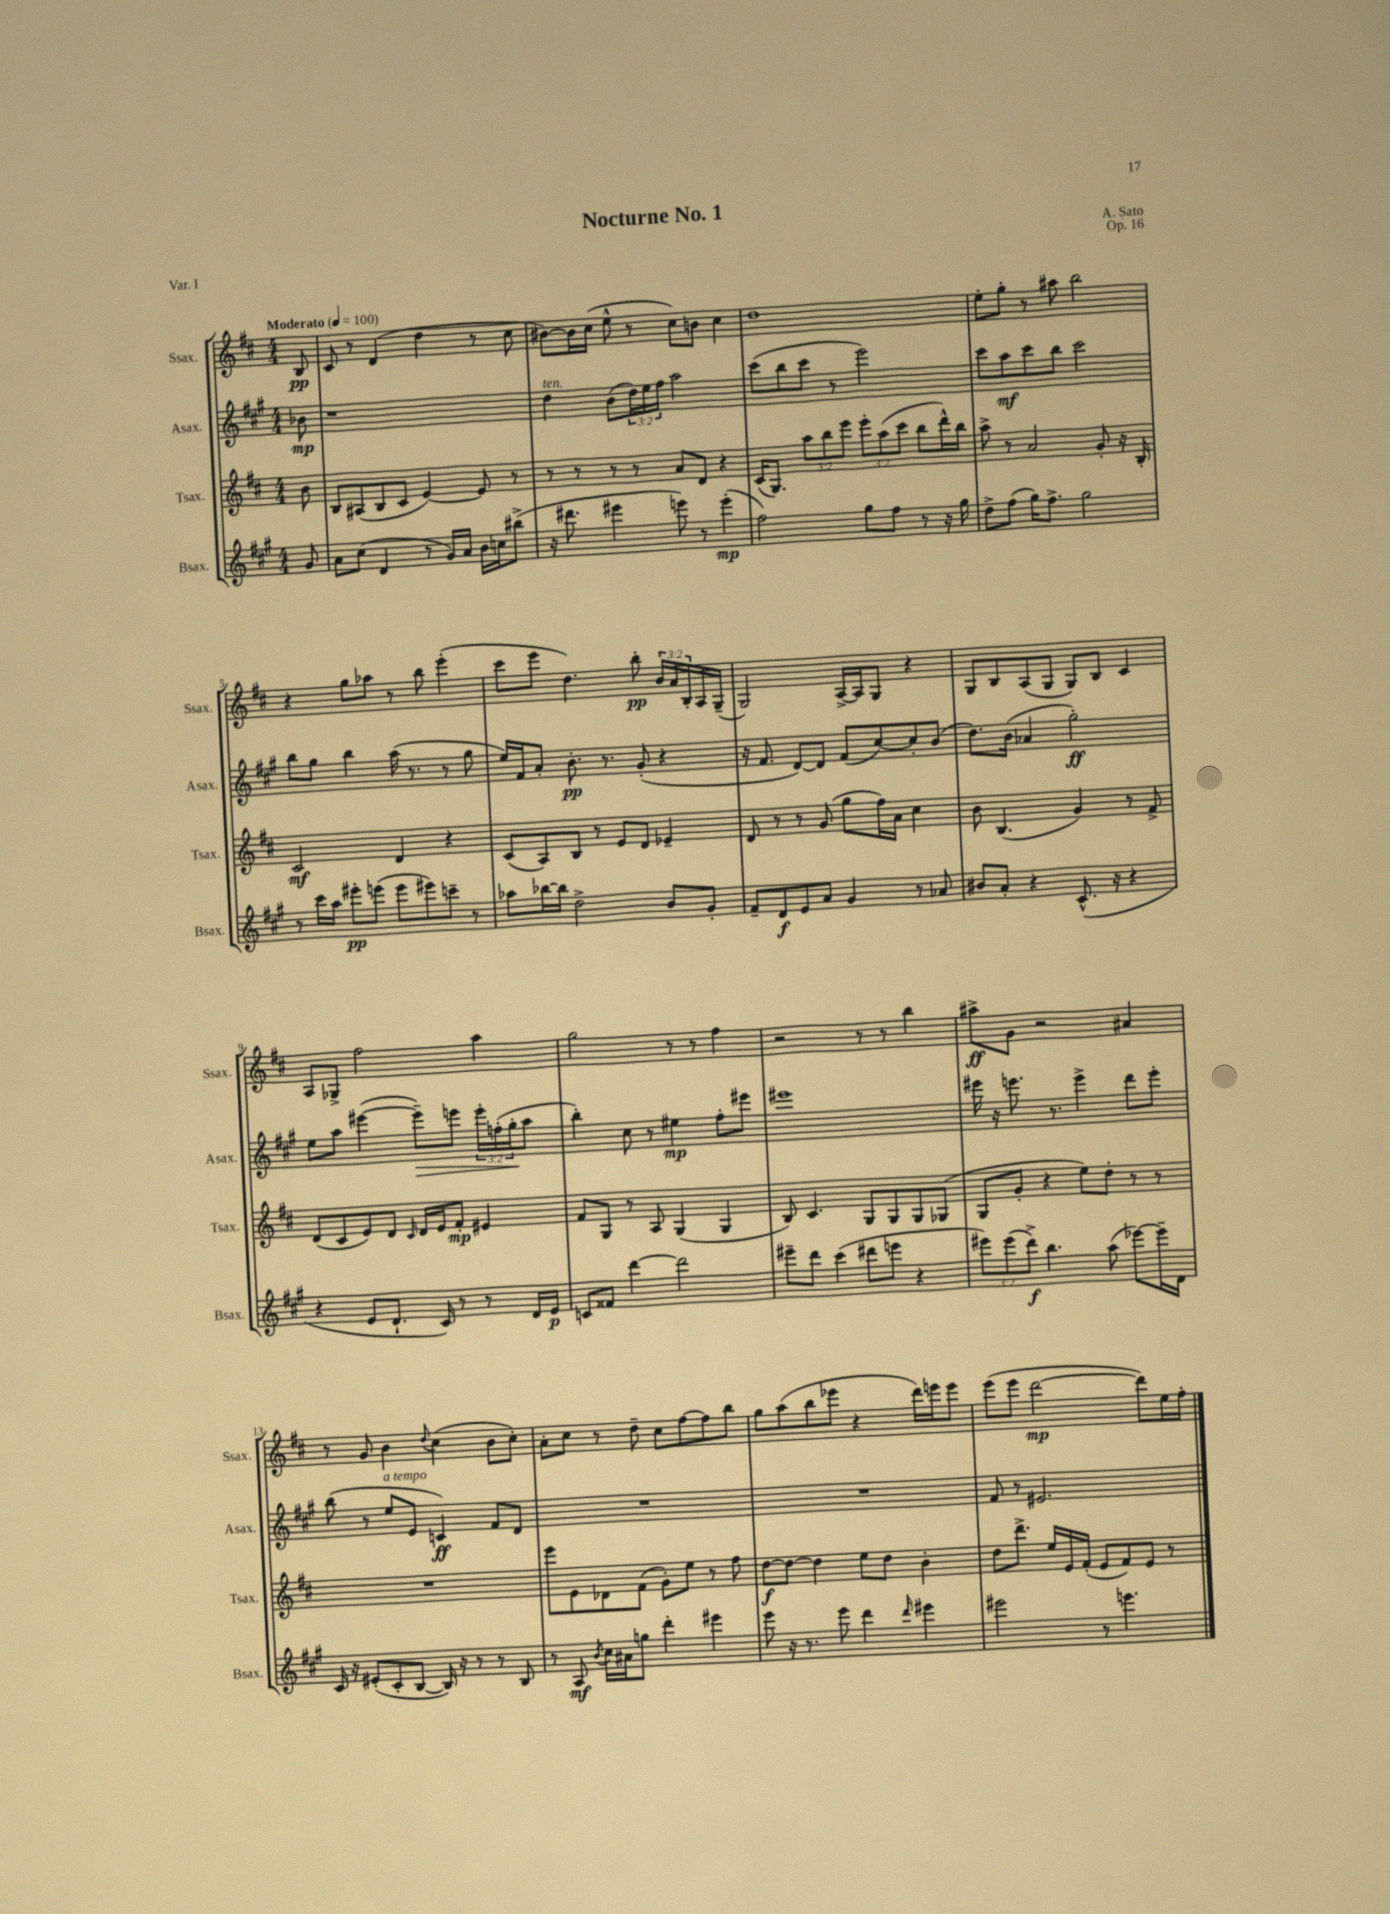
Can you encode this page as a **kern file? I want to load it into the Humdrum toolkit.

**kern	**dynam	**kern	**dynam	**kern	**dynam	**kern	**dynam
*part4	*part4	*part3	*part3	*part2	*part2	*part1	*part1
*staff4	*staff4	*staff3	*staff3	*staff2	*staff2	*staff1	*staff1
*I"Bsax.	*	*I"Tsax.	*	*I"Asax.	*	*I"Ssax.	*
*I'Bsax.	*	*I'Tsax.	*	*I'Asax.	*	*I'Ssax.	*
*clefG2	*	*clefG2	*	*clefG2	*	*clefG2	*
*k[f#c#g#]	*	*k[f#c#]	*	*k[f#c#g#]	*	*k[f#c#]	*
*M4/4	*	*M4/4	*	*M4/4	*	*M4/4	*
*MM100	*	*MM100	*	*MM100	*	*MM100	*
=	=	=	=	=	=	=	=
!	!	!	!	!	!	!LO:TX:a:B:t=Moderato	!
8g#/	.	8b\	.	8b-X\	mp	8B/	pp
=1	=1	=1	=1	=1	=1	=1	=1
8a\L	.	8B/L	.	1r	.	8c#/	.
(8cc#\J	.	(8A#X/	.	.	.	8r	.
4d/	.	8B/	.	.	.	(4d/	.
.	.	8c#/J	.	.	.	.	.
8r	.	[4e/)	.	.	.	4dd\	.
16g#/LL)	.	.	.	.	.	.	.
16a/JJ	.	.	.	.	.	.	.
16b\LL	.	8e/]	.	.	.	8r	.
16ccn\J	.	.	.	.	.	.	.
(8bb#X^\J	.	8r	.	.	.	8cc#\	.
=2	=2	=2	=2	=2	=2	=2	=2
!	!	!	!	!LO:TX:a:i:t=ten.	!	!	!
16r	.	8r	.	4dd\	.	[8b#X\L)	.
8.ddd#X\	.	.	.	.	.	.	.
.	.	8r	.	.	.	16b#\L]	.
.	.	.	.	.	.	(16cc#\JJ	.
4eee#X\	.	8r	.	(8b\L	.	8ee^^\	.
.	.	8r	.	24dd\L)	.	8r	.
.	.	.	.	24ee\	.	.	.
.	.	.	.	24ff#\JJ	.	.	.
8eeen\)	.	8a/L	.	2aa\	.	8cc#\L)	.
8r	.	8d/J	.	.	.	8bn\J	.
(4eee'\	mp	4r	.	.	.	4cc#\	.
=3	=3	=3	=3	=3	=3	=3	=3
2ff#\)	.	(16c#/KL	.	(8ccc#\L	.	1dd	.
.	.	8.G/J)	.	.	.	.	.
.	.	.	.	8bb\	.	.	.
.	.	12aa\L	.	8ccc#\J	.	.	.
.	.	12bb\	.	.	.	.	.
.	.	.	.	8r	.	.	.
.	.	12eee\J	.	.	.	.	.
8gg#\L	.	12eee'\L	.	2eee\)	.	.	.
.	.	(12aa\	.	.	.	.	.
8ff#\J	.	.	.	.	.	.	.
.	.	12ccc#\J	.	.	.	.	.
8r	.	8bb\L	.	.	.	.	.
16r	.	16ddd^^\L)	.	.	.	.	.
16gg#\	.	16bb\JJ	.	.	.	.	.
=4	=4	=4	=4	=4	=4	=4	=4
8dd^\L	.	8aa^\	.	8ccc#\L	.	8ee'\L	.
(8ff#\J	.	8r	.	8aa\	mf	8gg'\J	.
16gg#\KL)	.	2a/	.	8ccc#\	.	8r	.
8.ff#^\J	.	.	.	.	.	.	.
.	.	.	.	8bb\J	.	8aa#X\	.
2gg#\	.	.	.	2ccc#\	.	2bb\	.
.	.	8g'/	.	.	.	.	.
.	.	16r	.	.	.	.	.
.	.	16B'/	.	.	.	.	.
!!LO:LB:g=z
=5	=5	=5	=5	=5	=5	=5	=5
8r	.	2c#/	mf	8bb\L	.	4r	.
16ccc#\LL	.	.	.	8gg#\J	.	.	.
16aa\JJ	.	.	.	.	.	.	.
8eee#X'\L	pp	.	.	4bb\	.	8gg\L	.
(8eeen\J	.	.	.	.	.	8aa-X\J	.
8eee\L	.	4d/	.	(16aa\	.	8r	.
.	.	.	.	8.r	.	.	.
8eee#X\)	.	.	.	.	.	8bb\	.
8cccn~\J	.	4r	.	8r	.	(4eee'\	.
8r	.	.	.	8gg#\	.	.	.
=6	=6	=6	=6	=6	=6	=6	=6
8aa-X\L	.	(8c#/L	.	16ee/LL)	.	8ccc#\L	.
.	.	.	.	16f#/J	.	.	.
[16bb-X\L	.	8A/)	.	8a'/J	.	8eee\J	.
16bb-\JJ]	.	.	.	.	.	.	.
2dd^\	.	8B/J	.	8.b'\	pp	4.dd\)	.
.	.	8r	.	.	.	.	.
.	.	.	.	8.r	.	.	.
.	.	8e/L	.	.	.	.	.
.	.	8d/J	.	(8g#'/	.	8bb'\	pp
8b/L	.	4e-X~/	.	4r	.	24b/LL	.
.	.	.	.	.	.	24a/	.
.	.	.	.	.	.	24B'/	.
8g#'/J	.	.	.	.	.	16A/	.
.	.	.	.	.	.	(16G~/JJ	.
=7	=7	=7	=7	=7	=7	=7	=7
8f#~/L	.	8d/	.	16r	.	2G/)	.
.	.	.	.	8.f#/	.	.	.
8d/	f	8r	.	.	.	.	.
8e/	.	8r	.	[8d/L)	.	.	.
8a/J	.	(8g/	.	8d/J]	.	.	.
4g#/	.	8gg\L	.	(8f#/L	.	[16A^/LL	.
.	.	.	.	.	.	16A/J]	.
.	.	16ff#\L)	.	[8cc#/)	.	8G/J	.
.	.	16a\JJ	.	.	.	.	.
8r	.	4cc#\	.	8cc#'/]	.	4r	.
8a-X/	.	.	.	(8b/J	.	.	.
=8	=8	=8	=8	=8	=8	=8	=8
8b#X/L	.	8b\	.	8.dd\L)	.	8G/L	.
8a'/J	.	(4.B/	.	.	.	8B/	.
.	.	.	.	(16b\Jk	.	.	.
4r	.	.	.	4a-X/	.	(8A/	.
.	.	.	.	.	.	8G/J	.
(8.c#^^/	.	4g/)	.	2gg#'\)	ff	8G/L)	.
.	.	.	.	.	.	8B/J	.
16r	.	.	.	.	.	.	.
4r	.	8r	.	.	.	4c#/	.
.	.	8f#^/	.	.	.	.	.
!!LO:LB:g=z
=9	=9	=9	=9	=9	=9	=9	=9
4r	.	(8d/L	.	8ee\L	.	8A/L	.
.	.	8c#/	.	8aa\J	.	8G-X^/J	.
8e/L	.	8e/)	.	([4eee#X\	.	2ff#\	.
8.d`/J	.	8d/J	.	.	.	.	.
.	.	16qqc#/	.	.	.	.	.
!	!	!	!	!	!LO:HP:b	!	!
.	.	16d/LL	.	8eee#~\L])	>	.	.
16c#/)	.	16e/J	.	.	.	.	.
8r	.	8f#'/J	mp	8eeen\J	.	.	.
8r	.	4e#X/	.	24eee'\LL	.	4aa\	.
.	.	.	.	(24ffn'\	.	.	.
.	.	.	.	24gg#'\J	.	.	.
16d/LL	.	.	.	8aa\J	]	.	.
16e/JJ	p	.	.	.	.	.	.
=10	=10	=10	=10	=10	=10	=10	=10
8cn/L	.	8f#/L	.	4bb'\)	.	2gg\	.
8f##X/J	.	8G/J	.	.	.	.	.
[4ddd\	.	8r	.	8cc#\	.	.	.
.	.	8A/	.	8r	.	.	.
2ddd\]	.	(4G/	.	4ee#X\	mp	8r	.
.	.	.	.	.	.	8r	.
.	.	4G/	.	8ff#'\L	.	4ff#\	.
.	.	.	.	8eee#X\J	.	.	.
=11	=11	=11	=11	=11	=11	=11	=11
8eee#X~\L	.	8B/)	.	1eee#X	.	2r	.
8ddd\J	.	4.c#/	.	.	.	.	.
(4ccc#\	.	.	.	.	.	.	.
8ddd#X\L	.	8G/L	.	.	.	8r	.
8eeen\J	.	8G/	.	.	.	8r	.
4r	.	8G/	.	.	.	4bb\	.
.	.	(8G-X/J	.	.	.	.	.
=12	=12	=12	=12	=12	=12	=12	=12
12eee#X\L)	.	8G/L	.	16eee#X\	.	8aa#X^\L	ff
.	.	.	.	16r	.	.	.
(12eee#\	.	.	.	.	.	.	.
.	.	8g'/J	.	8.eeen\	.	8g\J	.
12ddd^\J)	f	.	.	.	.	.	.
4.bb\	.	4r	.	.	.	2r	.
.	.	.	.	8.r	.	.	.
.	.	8ee\L)	.	4eee^\	.	.	.
(8aa\	.	8dd'\J	.	.	.	.	.
[8eee-X\L)	.	8r	.	8ddd\L	.	4a#X/	.
16eee-~\L]	.	8r	.	8eee'\J	.	.	.
16d\JJ	.	.	.	.	.	.	.
!!LO:LB:g=z
=13	=13	=13	=13	=13	=13	=13	=13
16c#/	.	1r	.	(8bb\	.	8r	.
16r	.	.	.	.	.	.	.
(8e#X'/L	.	.	.	8r	.	8g/	.
!	!	!	!	!LO:TX:a:i:t=a tempo	!	!	!
8c#'/	.	.	.	8ee/L	.	4b\	.
[8B/J	.	.	.	8e/J	.	.	.
.	.	.	.	.	.	8qqdd/	.
16B/])	.	.	.	4cn/)	ff	(4cc#\	.
16r	.	.	.	.	.	.	.
8r	.	.	.	.	.	.	.
8r	.	.	.	8f#/L	.	8b\L	.
8B/	.	.	.	8d/J	.	8cc#'\J)	.
=14	=14	=14	=14	=14	=14	=14	=14
8r	.	8eee\L	.	1r	.	8a'\L	.
8A/	mf	8e\	.	.	.	8cc#\J	.
8qb/	.	.	.	.	.	.	.
16cc#\LL	.	8d-X\	.	.	.	8r	.
16a#X\J	.	.	.	.	.	.	.
8ggn\J	.	(8f#\J	.	.	.	8dd~\	.
4ddd'\	.	8g'\L)	.	.	.	8cc#\L	.
.	.	8ee\J	.	.	.	[8ff#\	.
4eee#X\	.	8r	.	.	.	8ff#\]	.
.	.	8ff#\	.	.	.	8bb\J	.
=15	=15	=15	=15	=15	=15	=15	=15
8eee\	.	[8dd\L	f	1r	.	8gg\L	.
16r	.	8dd\J_	.	.	.	(8aa\	.
8.r	.	.	.	.	.	.	.
.	.	4dd\]	.	.	.	8bb\	.
8eee\	.	.	.	.	.	8eee-X\J	.
4ddd\	.	8ee\L	.	.	.	4r	.
.	.	8dd\J	.	.	.	.	.
16qqddd/	.	.	.	.	.	.	.
4eee#X\	.	4b'\	.	.	.	16ddd\LL)	.
.	.	.	.	.	.	16eeen\J	.
.	.	.	.	.	.	8eee\J	.
=16	=16	=16	=16	=16	=16	=16	=16
2eee#X\	.	8dd\L	.	8f#/	.	(8eee\L	.
.	.	8.ddd^\J	.	8r	.	8eee\J	.
.	.	.	.	2.e#X/	.	[2ddd\	mp
.	.	16ee/LL	.	.	.	.	.
.	.	16e/	.	.	.	.	.
.	.	(16f#'/JJ	.	.	.	.	.
8r	.	8e/L	.	.	.	.	.
4.eeen\	.	8f#/)	.	.	.	.	.
.	.	8e/J	.	.	.	8ddd\L])	.
.	.	8r	.	.	.	16ee\L	.
.	.	.	.	.	.	16ff#'\JJ	.
==	==	==	==	==	==	==	==
*-	*-	*-	*-	*-	*-	*-	*-
